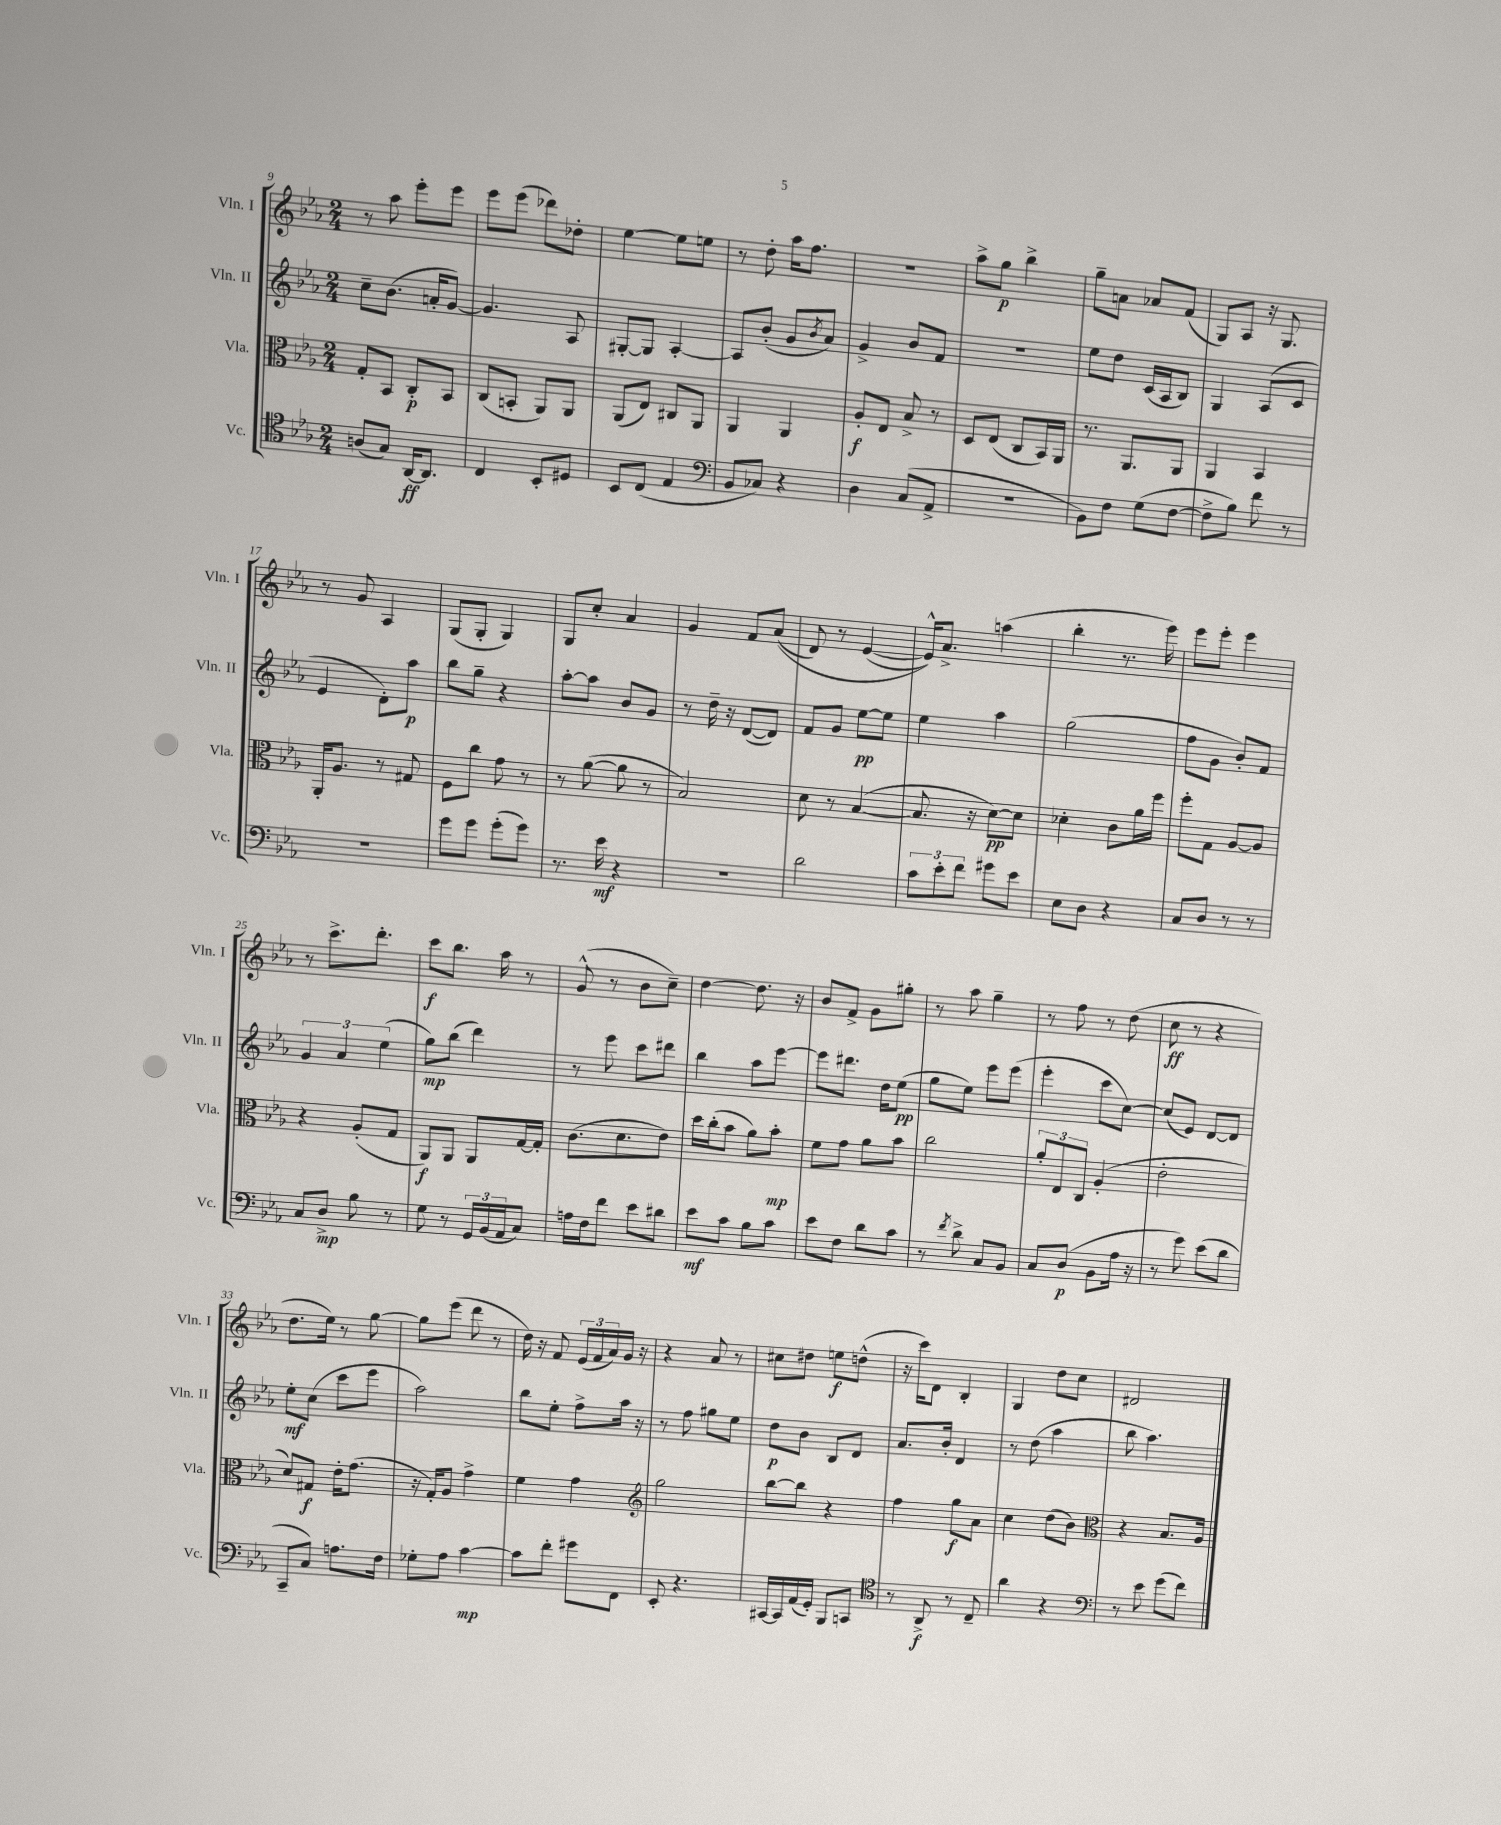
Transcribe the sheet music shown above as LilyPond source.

<<
\new StaffGroup <<
\new Staff = "s0" \with { instrumentName = "Vln. I" shortInstrumentName = "Vln. I" } {
    \clef treble \key ees \major \numericTimeSignature \time 2/4
    r8 aes''8 ees'''8-. ees'''8 |
    ees'''8 ees'''8( des'''8) des''8-. |
    ees''4~ ees''8 e''8 |
    r8 d''8-. aes''16 f''8. |
    r2 |
    aes''8-> g''8\p bes''4-> |
    g''8-- a'8 aes'8 f'8( |
    g8) aes8 r16 g8. |
    r8 g'8 aes4 |
    g8( g8-. g4) |
    g8 c''8-. aes'4 |
    g'4 f'8 aes'8(\( |
    d'8) r8 ees'4~( |
    ees'16-^)\) aes'8.-> a''4( |
    bes''4-. r8. ees'''16) |
    ees'''8 ees'''8-. ees'''4 |
    r8 c'''8.-> d'''8.-. |
    c'''8\f bes''8. aes''16 r8 |
    g'8-^( r8 bes'8 c''8--) |
    d''4~ d''8. r16 |
    bes'8 f'8-> g'8 gis''8-. |
    r8 aes''8 g''4-- |
    r8 f''8 r8 d''8( |
    c''8\ff r8 r4 |
    d''8. ees''16) r8 g''8~ |
    g''8 ees'''8( d'''8 r8 |
    d''16) r16 f'8 \tuplet 3/2 { ees'16( f'16 aes'16) } g'16 r16 |
    r4 aes'8 r8 |
    cis''8 dis''8 e''8\f d''8-^( |
    r16 c'''16) d'8 bes4-. |
    g4 d''8 c''8 |
    dis'2 \bar "|." |
}
\new Staff = "s1" \with { instrumentName = "Vln. II" shortInstrumentName = "Vln. II" } {
    \clef treble \key ees \major \numericTimeSignature \time 2/4
    c''8-- bes'8.( a'16-. g'8~) |
    g'4. aes8 |
    gis8~-. gis8 aes4~-. |
    aes8 bes'8-.( g'8 \acciaccatura { bes'8 } aes'8) |
    g'4-> bes'8 f'8 |
    r2 |
    ees''8 d''8 c'16( aes16 bes8) |
    g4 aes8( c'8 |
    ees'4 d'8-.) aes''8\p |
    bes''8 g''8-- r4 |
    aes''8~-. aes''8 bes'8 g'8 |
    r8 d''16-- r16 d'8~( d'8) |
    f'8 g'8 ees''8~\pp ees''8 |
    ees''4 aes''4 |
    g''2( |
    f''8 g'8 bes'8-.) f'8 |
    \tuplet 3/2 { g'4 aes'4 ees''4( } |
    g''8\mp) bes''8( d'''4) |
    r8 ees'''8 c'''8 dis'''8 |
    bes''4 aes''8 ees'''8~ |
    ees'''8 dis'''8. d''16 ees''8\pp( |
    g''8 ees''8) ees'''8 ees'''8( |
    ees'''4-. c'''8 c''8~) |
    c''8( ees'8) d'8~ d'8 |
    ees''8-.\mf c''8( c'''8 ees'''8 |
    aes''2) |
    bes''8 ees''8-. f''8-> aes''16 r16 |
    r8 f''8 gis''8 ees''8 |
    d''8\p bes'8 bes8 d'8 |
    aes'8. bes'16-. d'4 |
    r8 d''8( aes''4 |
    bes''8 aes''4.) \bar "|." |
}
\new Staff = "s2" \with { instrumentName = "Vla." shortInstrumentName = "Vla." } {
    \clef alto \key ees \major \numericTimeSignature \time 2/4
    g8-. bes,8 c8-.\p bes,8 |
    c8( b,8-. aes,8) aes,8 |
    aes,8( ees8) cis8 aes,8 |
    aes,4 aes,4 |
    aes8-.\f ees8 bes8-> r8 |
    d8 ees8( c8 bes,16) aes,16 |
    r8. aes,8. aes,8 |
    aes,4 bes,4 |
    aes,16-. aes8. r8 gis8 |
    f8 c''8 g'8 r8 |
    r8 aes'8~( aes'8 r8 |
    bes2) |
    d'8 r8 bes4~( |
    bes8. r16 d'8~\pp) d'8 |
    des'4-. c'8 aes'16 f''16 |
    f''8-. g8 aes8~ aes8 |
    r4 aes8-.( g8 |
    aes,8\f) aes,8 aes,8 g16~ g16-. |
    c'8.( d'8. ees'8) |
    d''16 c''16-.( bes'8 aes'8) bes'8-.\mp |
    f'8 g'8 aes'8 bes'8 |
    c''2 |
    \tuplet 3/2 { aes'8-. ees8 c8 } aes4-.( |
    ees'2-. |
    d'8) gis8\f ees'16-. g'8.( |
    r16 g16-.) aes8 g'4-> |
    f'4 g'4 |
    \clef treble g''2 |
    bes''8~ bes''8 r4 |
    f''4 g''8\f aes'8 |
    c''4 d''8( bes'8) |
    \clef alto r4 bes8. aes16 \bar "|." |
}
\new Staff = "s3" \with { instrumentName = "Vc." shortInstrumentName = "Vc." } {
    \clef tenor \key ees \major \numericTimeSignature \time 2/4
    a8( g8) aes,16~\ff aes,8. |
    c4 bes,8-. dis8 |
    bes,8 c8( ees4 |
    \clef bass bes,8 ces8) r4 |
    d4 c8( aes,8-> |
    r2 |
    bes,8) f8 g8( f8~ |
    f8-> bes8) f'8 r8 |
    R2 |
    g'8 g'8 g'8-.( g'8) |
    r8. ees'16\mf r4 |
    R2 |
    d'2 |
    \tuplet 3/2 { c'8 ees'8-. f'8 } gis'8 ees'8 |
    ees8 d8 r4 |
    c8 d8 r8 r8 |
    c8 d8->\mp bes8 r8 |
    g8 r8 \tuplet 3/2 { g,16 bes,16( aes,16 } c8) |
    a16 f16 f'8 ees'8 dis'8 |
    ees'8\mf c'8 bes8 c'8 |
    ees'8 f8 d'8 c'8 |
    r8 \acciaccatura { f'8 } d'8-> c8 bes,8 |
    c8 d8\p( bes,8 aes16 r16 |
    r8 g'8) ees'8( d'8 |
    c,8-- c8) a8. f16 |
    ges8-. aes8 c'4~\mp |
    c'8 f'8-. gis'8 f,8 |
    ees,8-. r4. |
    cis,16~ cis,16 aes,16( g,16-.) bes,,8 c,8 |
    \clef tenor r8 aes,8->\f r8 c8-- |
    aes'4 r4 |
    \clef bass r8 ees'8 g'8( f'8) \bar "|." |
}
>>
>>
\layout { \context { \Score currentBarNumber = #9 } }
